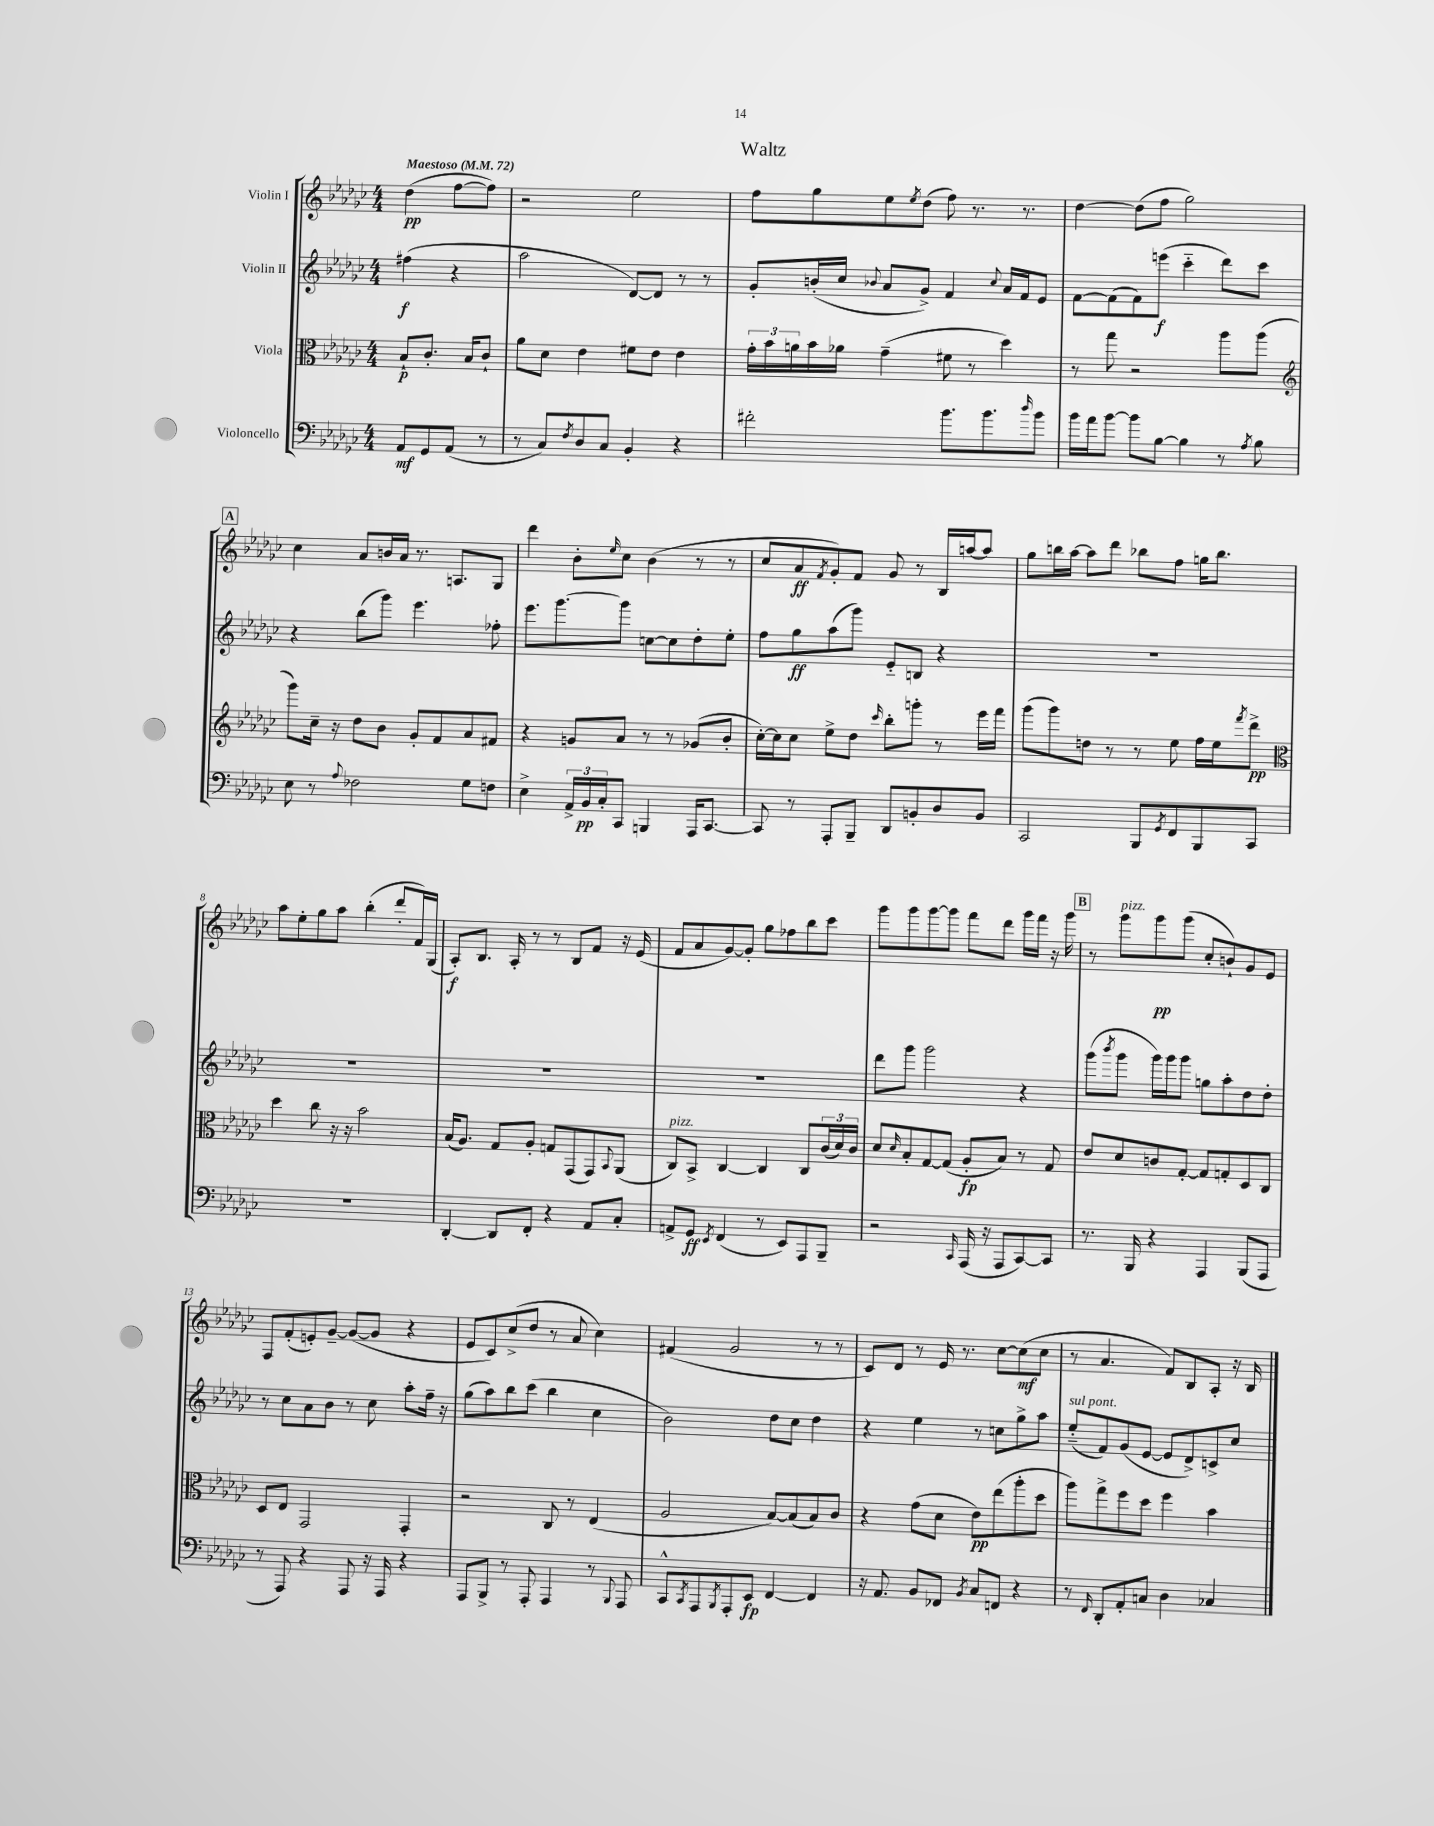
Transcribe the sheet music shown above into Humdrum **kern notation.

**kern	**kern	**kern	**kern
*staff4	*staff3	*staff2	*staff1
*clefF4	*clefC3	*clefG2	*clefG2
*k[b-e-a-d-g-c-]	*k[b-e-a-d-g-c-]	*k[b-e-a-d-g-c-]	*k[b-e-a-d-g-c-]
*M4/4	*M4/4	*M4/4	*M4/4
*MM72	*MM72	*MM72	*MM72
8AA-	8B-`	(4ff#	(4dd-
8GG-	8.c-'	.	.
(8AA-	.	4r	[8ff
.	16B-	.	.
8r	8c-`	.	8ff])
=	=	=	=
8r	8a-	2aa-	2r
8C-)	8d-	.	.
8qF	.	.	.
8D-	4e-	.	.
8C-	.	.	.
4BB-'	8f#	[8d-)	2ee-
.	8e-	8d-]	.
4r	4e-	8r	.
.	.	8r	.
=	=	=	=
2f#'	24g-'	8g-'	8ff
.	24b-	.	.
.	24a	.	.
.	16b-	(16b'	8gg-
.	16a-	16cc-	.
.	.	8qqb-	.
.	(4g-~	8a-	8ee-
.	.	.	8qee-
.	.	8g-^)	(8dd-
8.b-	8f#	4f	8ff)
.	8r	.	8.r
8.b-	.	.	.
.	.	8qqcc-	.
.	4dd-)	16a-	.
.	.	16f	8.r
16qqdd-	.	.	.
8b-	.	8e-	.
=	=	=	=
16b-	8r	[8f	[4dd-
16a-	.	.	.
[8b-	8gg-	(8f]	.
8b-]	2r	8f)	(8dd-]
[8B-	.	(8eee	8ff
4B-]	.	4ccc-'~	2gg-)
8r	8aa-	8ddd-)	.
8qA-	.	.	.
8B-	(8aa-	8ccc-	.
=	=	=	=
*	*clefG2	*	*
8E-	8ggg-)	4r	4cc-
8r	16cc-~	.	.
.	16r	.	.
8qqA-	.	.	.
2F-	8dd-	(8bb-	8a-
.	8b-	8ggg-)	16b
.	.	.	16a-
.	8g-'	4.eee-	8.r
.	8f	.	.
.	.	.	8.A
8G-	8a-	.	.
8F	8f#	8ff-'	8G-
=	=	=	=
4E-^	4r	8.eee-	4ddd-
.	.	[8.ggg-	.
24AA-^	8g	.	8b-'
24BB-	.	.	.
24C-'	.	.	.
.	.	.	16qqee-
8CC-	8a-	8ggg-]	8cc-
4BBB	8r	[8cc	(4b-
.	8r	8cc]	.
16AAA-	(8g-	8dd-'	8r
[8.CC-	.	.	.
.	8b-'	8ee-'	8r
=	=	=	=
8CC-]	[16cc-')	8ff	8cc-
.	16cc-]	.	.
8r	8cc-	8gg-	8a-
.	.	.	8qf
8AAA-'	8ee-^	(8aa-	8g-')
8BBB-~	8dd-	8ggg-)	8f
.	16qqccc-	.	.
8DD-	8bb-'	8e-'~	8g-
8BB'	8ggg'	8B	8r
8D-	8r	4r	16B-
.	.	.	[16aa
8BB	16eee-	.	8aa]
.	16fff	.	.
=	=	=	=
2CC-	(8ggg-	1r	8gg-
.	8ggg-)	.	16bb
.	.	.	[16aa-
.	8dd	.	8aa-]
.	8r	.	8ddd-
8BBB-	8r	.	8bb-
8qGG-	.	.	.
8FF	8ee-	.	8ff
8BBB-	16ff	.	16gg
.	16ee-	.	8.bb-
.	8qfff	.	.
8CC-	8ddd-^	.	.
=	=	=	=
*	*clefC3	*	*
1r	4dd-	1r	8aa-
.	.	.	8ee-'
.	8cc-	.	8gg-
.	16r	.	8aa-
.	16r	.	.
.	2b-	.	(4bb-'
.	.	.	8ddd-'
.	.	.	16f)
.	.	.	(16G-
=	=	=	=
[4DD-'	(16B-	1r	8A-')
.	8.A-)	.	.
.	.	.	8.B-
8DD-]	8G-	.	.
.	.	.	16A-'
8FF'	8A-'	.	8r
4r	8G	.	8r
.	(8GG-	.	8B-
8AA-	8GG-)	.	8f
.	8qqBB-	.	.
8C-'	(8AA-	.	16r
.	.	.	(16e-
=	=	=	=
8AA^	8C-)	1r	8f
8GG-	8BB-^	.	8a-
8qEE-	.	.	.
(4FF	[4C-	.	[8g-)
.	.	.	8g-']
8r	4C-]	.	8gg-
8EE-)	.	.	8ff-
8AAA-	8C-	.	8bb-
8BBB-~	(24c-	.	8ccc-
.	24d-)	.	.
.	24c-	.	.
=	=	=	=
2r	8d-	8ddd-	8ggg-
.	16qqd-	.	.
.	8B-'	8ggg-	8ggg-
.	[8G-	2ggg-	[8ggg-
.	(8G-]	.	8ggg-]
16qqCC-	.	.	.
(16AAA-	8A-'	.	8fff
16r	.	.	.
8AAA-	8B-)	.	8ddd-
[8CC-)	8r	4r	16ggg-
.	.	.	16fff
8CC-]	8G-	.	16r
.	.	.	16ggg-
=	=	=	=
8.r	8e-	(8ggg-	8r
.	.	8qbbb-	.
.	8d-	8ggg-	8ggg-
16BBB-	.	.	.
4r	8c	16ggg-)	8ggg-
.	.	16ggg-	.
.	[8G-'	8ggg-	(8ggg-
4AAA-	8G-]	8gg	8cc-'
.	8G'	8aa-'	8b`)
(8BBB-	8D-	8dd-	8g-
8AAA-	8C-	8dd-'	8e-
=	=	=	=
8r	8D-	8r	8F
8AAA-)	8E-	8cc-	(8f'
4r	2GG-	8a-	8e')
.	.	8b-	[8g-~
8AAA-	.	8r	(8g-_
16r	.	8cc-	8g-]
16AAA-	.	.	.
4r	4GG-'	8aa-'	4r
.	.	16ff~	.
.	.	16r	.
=	=	=	=
8AAA-	2r	(8gg-	8e-
8BBB-^	.	8aa-)	8c-)
8r	.	8bb-	(8cc-^
8AAA-'	.	(8ccc-	8dd-
4AAA-	8C-	4bb-	8r
.	8r	.	8a-
8r	(4E-	4cc-	4cc-)
8qqBBB-	.	.	.
8AAA-	.	.	.
=	=	=	=
8CC-^^	2A-	2b-)	(4f#
8qCC-	.	.	.
8AAA-	.	.	.
8qBBB-	.	.	.
8AAA-'	.	.	2g-
8EE-	.	.	.
[4FF	[8B-)	8dd-	.
.	(8B-]	8cc-	.
4FF]	8B-)	4dd-	8r
.	8c-	.	8r
=	=	=	=
16r	4r	4r	8c-)
8.AA-	.	.	.
.	.	.	8d-
8BB-	(8g-	4ee-	8r
8FF-	8d-	.	16e-
.	.	.	8.r
8qBB-	.	.	.
8C-	8e-)	8r	.
8FF	(8ee-	8cc	[8cc-
4r	8aa-'	8gg-^	(8cc-]
.	8dd-	8aa-	8cc-
=	=	=	=
8r	8aa-)	(8ee-'~	8r
16qqFF	.	.	.
8DD-'	8gg-^	8f)	4.a-
8AA-'	8ff	(8g-	.
8C	8dd-	[8e-	.
4D-	4ff	8e-]	8f)
.	.	8d-^)	8B-
4C-	4b-	8c^	8A-'
.	.	8cc-	16r
.	.	.	16B-
==	==	==	==
*-	*-	*-	*-
